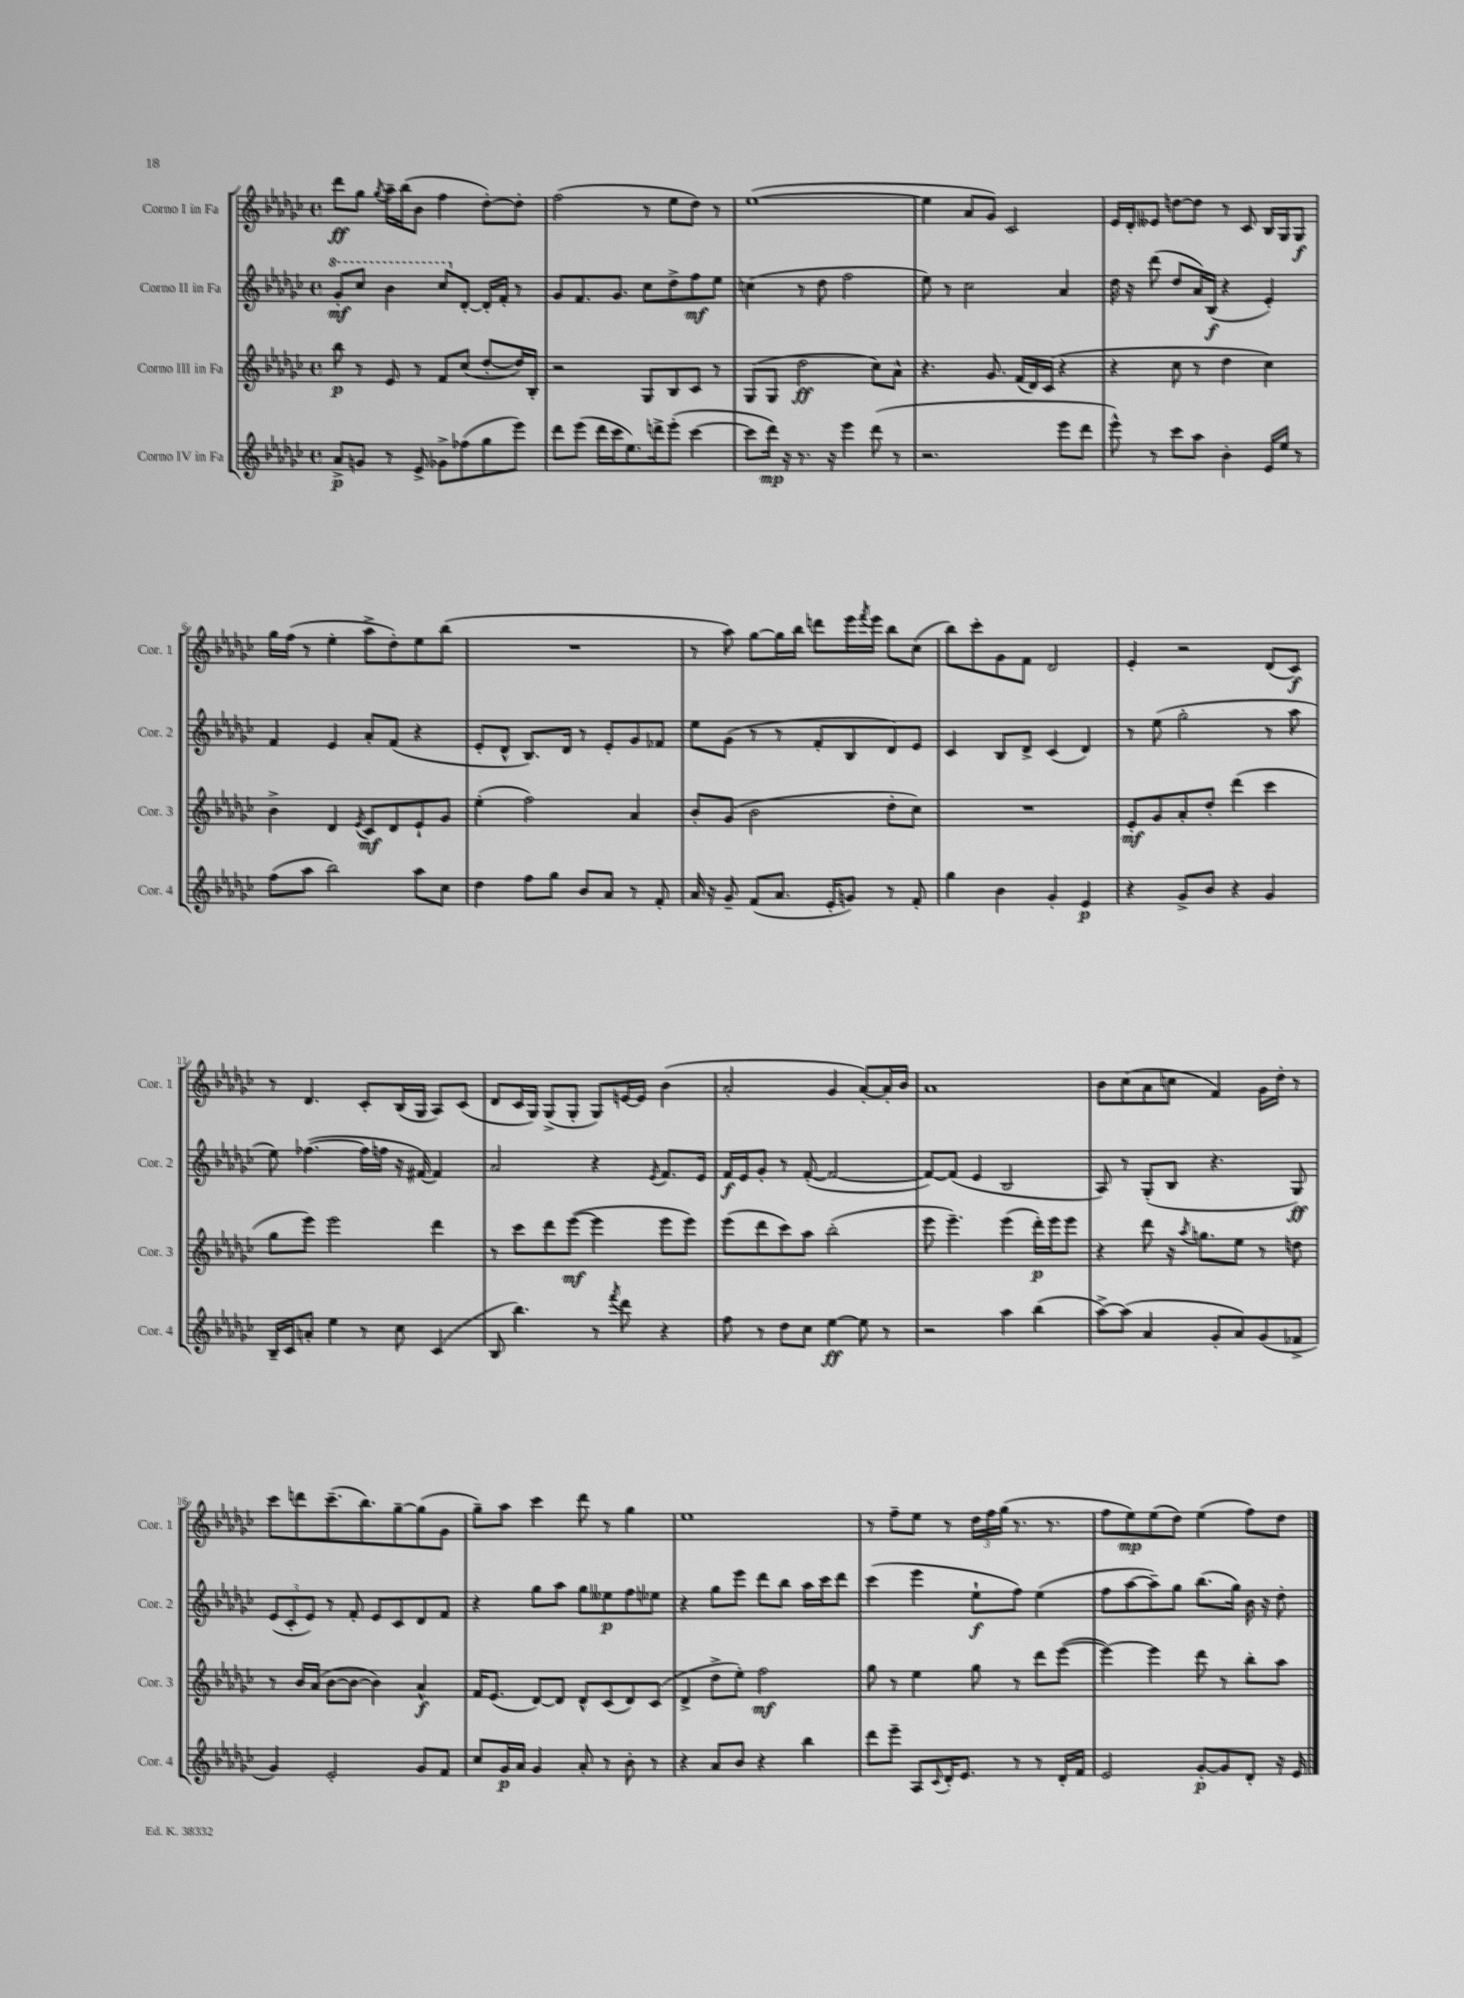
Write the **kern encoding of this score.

**kern	**kern	**kern	**kern
*staff4	*staff3	*staff2	*staff1
*clefG2	*clefG2	*clefG2	*clefG2
*k[b-e-a-d-g-c-]	*k[b-e-a-d-g-c-]	*k[b-e-a-d-g-c-]	*k[b-e-a-d-g-c-]
*M4/4	*M4/4	*M4/4	*M4/4
*met(c)	*met(c)	*met(c)	*met(c)
8a-^	8bb-	8gg-'	8ddd-
8g	8r	8ccc-	8gg-
.	.	.	8qgg-
8r	8e-	4bb-	16aa-~
.	.	.	(16bb-
8e-^	8r	.	8b-
8g-^	8f	8ccc-	4ff
(8ff-	(8cc-	[8d-'	.
8gg-	[8dd-'	16d-']	[8dd-')
.	.	16f'	.
8eee-)	16dd-])	8r	8dd-']
.	16B-'	.	.
=	=	=	=
8ddd-	2r	8g-	(2ff
(8eee-	.	8.f	.
16ddd-	.	.	.
16ccc-	.	8.g-	.
8.ee-)	.	.	.
.	8G-	8cc-	8r
16ddd^	.	.	.
(8eee-'	8B-	8dd-^	8ee-
[4ccc-	8c-	8ff	8dd-)
.	8r	8ee-	8r
=	=	=	=
8ccc-]	(8G-	(4cc	([1ee-
16ddd-)	8G-	.	.
16r	.	.	.
8.r	2dd-	8r	.
.	.	8dd-	.
16r	.	.	.
4eee-	.	2ff	.
(8ddd-	8cc-)	.	.
8r	8a-^^	.	.
=	=	=	=
2.r	4.r	8ee-)	4ee-]
.	.	8r	.
.	.	2cc-	8a-
.	8.g-	.	8g-)
.	.	.	2c-
.	(16f	.	.
.	16d-)	.	.
.	(16c-	.	.
8eee-	4r	4a-	.
8ddd-	.	.	.
=	=	=	=
8eee-^^)	4r	16dd-	16e-
.	.	16r	16d-'
8r	.	(8ddd-	8e--
8ccc-	8cc-	8dd-	[8dd
8aa-	8r	16a-)	8dd]
.	.	(16B-	.
4b-'	4dd-	4r	8r
.	.	.	8c-
16e-	4cc-)	4e-')	16B-
16ee-	.	.	16G-
8r	.	.	8G-
=	=	=	=
(8ff	4b-^	4f	16gg-
.	.	.	(16ff
8aa-	.	.	8r
2bb-)	4d-	4e-	4ee-'
.	8qe-	.	.
.	8c-	8a-'	8aa-^
.	8d-	(8f	8dd-')
8aa-	8e-`	4r	8ee-
8cc-	8g-	.	(8bb-
=	=	=	=
4dd-	(4ee-'	8e-'	1r
.	.	8d-^^	.
8ff	2ff)	8.B-)	.
8gg-	.	.	.
.	.	16d-	.
8b-	.	8r	.
8a-	.	8e-'	.
8r	4a-	8g-	.
8f'	.	8f-	.
=	=	=	=
16a-	8b-'	8ee-	8r
16r	.	.	.
8g-~	(8g-	(8g-	8aa-)
(8f	2b-	8r	[8gg-
8.a-	.	8r	16gg-]
.	.	.	16bb-
.	.	8f'	8ddd
16e-'	.	.	.
8g)	.	8B-	16eee-
.	.	.	8qfff
.	.	.	16eee-
8r	8dd-'	8d-)	8bb-
8f'	8cc-)	8e-	(8cc-
=	=	=	=
4gg-	1r	4c-	8bb-)
.	.	.	8ccc-'
4b-	.	8B-	8g-
.	.	8d-^	8f
4g-'	.	(4c-	2d-
4e-	.	4d-)	.
=	=	=	=
4r	8e-'	8r	4e-'
.	8g-	(8ee-	.
8g-^	8a-'	2gg-'	2r
8b-	8dd-'	.	.
4r	(4ddd-	.	.
4g-	4ccc-	8r	(8d-
.	.	8aa-	8c-)
=	=	=	=
16B-~	8gg-	8ee-)	8r
16c-	.	.	.
8a'	8eee-)	([4.ff-	4.d-
4ee-	2eee-	.	.
8r	.	16ff-]	8c-'
.	.	16ff	.
8cc-	.	16r	(16B-
.	.	[16f#)	16G-
(4c-	4ddd-	4f#]	8A-)
.	.	.	(8c-
=	=	=	=
8B-	8r	2a-	8d-
4.bb-)	8ccc-	.	16c-
.	.	.	16G-)
.	8ddd-	.	(8G-^
.	([8eee-	.	8G-'
8r	4eee-]	4r	8G-)
8qfff	.	.	.
8ddd-	.	.	[16e
.	.	.	16e]
.	.	8qe-	.
4r	8eee-	8.f	(4b-
.	8eee-)	.	.
.	.	16e-	.
=	=	=	=
8ff	(8eee-	16f	2a-'
.	.	16e-	.
8r	8ddd-	8g-'	.
8dd-	8ccc-)	8r	.
8cc-	8aa-	([8f'	.
[4ee-	(2bb-'	2f_	4g-
8ee-]	.	.	[8a-')
8r	.	.	16a-']
.	.	.	16b-
=	=	=	=
2r	8eee-	8f_)	1a-
.	4.eee-~)	(8f]	.
.	.	4e-	.
4aa-	(4eee-	2B-	.
(4bb-	16ddd-')	.	.
.	16eee-	.	.
.	8eee-	.	.
=	=	=	=
[8aa-^)	4r	8A-)	8b-
(8aa-]	.	8r	(8cc-
4a-	8ddd-	(8G-'	8a-
.	16r	8B-	8cc
.	8qaa-	.	.
.	8.gg	.	.
8g-'	.	4.r	4f)
8a-)	8ee-	.	.
(8g-	8r	.	16g-
.	.	.	16dd-'
8f-^	8dd	8G-)	8r
=	=	=	=
4g-)	8r	(12e-	8ccc-
.	.	12c-'	.
.	16b-	.	8ddd
.	.	12e-)	.
.	(16a-	.	.
2e-'	[8b-	8r	(8.ccc-~
.	8b-_	8f'	.
.	.	.	8.bb-)
.	4b-])	8e-	.
.	.	8c-	[8gg-~
8g-	4a-^^	8d-	(8gg-]
8f	.	8f	8g-
=	=	=	=
8cc-	16f	4r	8gg-~)
.	(8.e-	.	.
16g-	.	.	8aa-
16a-	.	.	.
4g-	[8d-)	8gg-	4ccc-
.	8d-]	8aa-	.
8a-'	8d-^^	8gg-	8ddd-
8r	(8c-	8ee--	8r
8b-'	8d-)	8ff	4gg-
8r	(8c-	8ee-	.
=	=	=	=
4r	4d-^	4r	1ee-
8a-	8dd-^	8gg-	.
8b-	8ee-')	8eee-	.
4r	2ff	8ddd-	.
.	.	8bb-	.
4bb-	.	16aa-	.
.	.	16ccc-	.
.	.	8ddd-	.
=	=	=	=
8ddd-	8gg-	(4ccc-	8r
8eee-~	8r	.	8ff~
8A-	4ee-	4eee-	8ee-
8qqc-	.	.	.
16d-'	.	.	8r
8.e-	.	.	.
.	8gg-	8ee-`	24dd-
.	.	.	24ff
.	.	.	(24gg-
8r	8r	8ff)	8.r
8r	8ddd-	(4ee-	.
.	.	.	8.r
16d-'	([8eee-	.	.
16f	.	.	.
=	=	=	=
2e-	4eee-_)	8ff	8ff
.	.	[8aa-	8ee-)
.	4eee-]	8aa-~])	(8ee-
.	.	8gg-	8dd-)
[8g-'	8ddd-	(8.bb-	(4ee-
8g-]	8r	.	.
.	.	16gg-)	.
8d-'	8bb-'	16b-	8ff)
.	.	16r	.
16r	8aa-	8dd-'	8dd-
16e-	.	.	.
==	==	==	==
*-	*-	*-	*-
